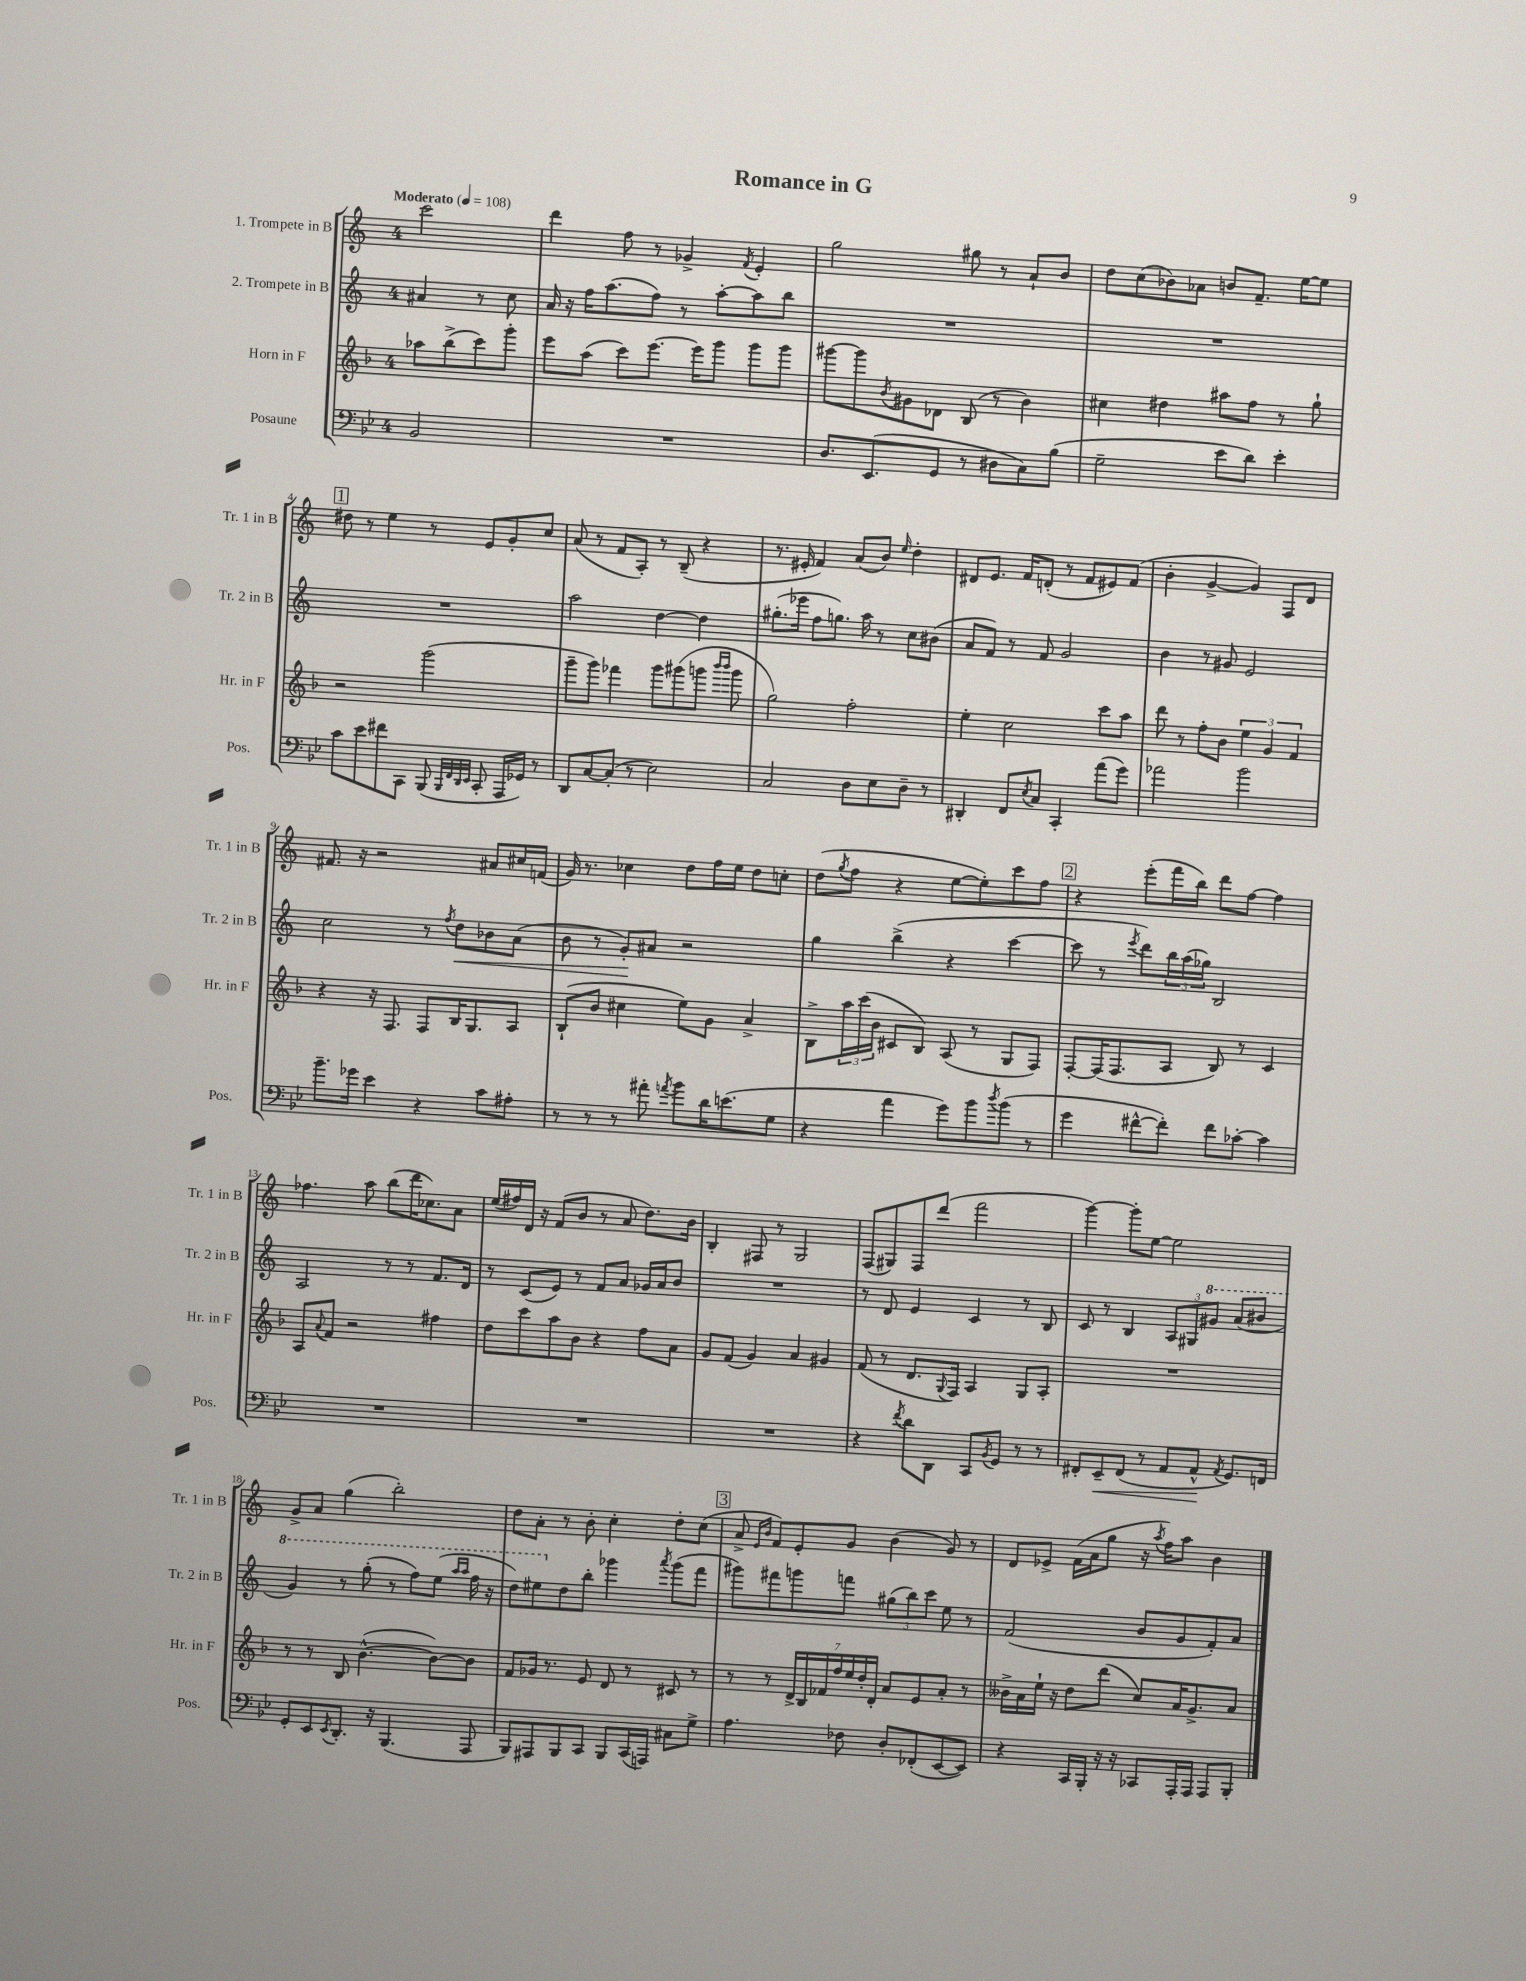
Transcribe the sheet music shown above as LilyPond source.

\header { title = "Romance in G" }
<<
\new StaffGroup <<
\new Staff = "s0" \with { instrumentName = "1. Trompete in B" shortInstrumentName = "Tr. 1 in B" } {
    \clef treble \key c \major \once \override Staff.TimeSignature.style = #'single-digit \time 4/4 \partial 2 \tempo "Moderato" 4 = 108
    c'''2 |
    d'''4 f''8 r8 ges'4-> \acciaccatura { f'8 } e'4-. |
    g''2 gis''8 r8 a'8-! b'8 |
    d''8 c''8( bes'8) aes'8 b'8 f'8.-- e''16~ e''8 |
    \mark \markup { \box "1" } dis''8 r8 e''4 r8 e'8 g'8-. c''8 |
    a'8( r8 f'8 a8-.) r8 b8--( r4 |
    r8. eis'16-. f'4) a'8( b'8) \grace { e''16 } d''4-. |
    dis'8 e'8. f'16 d'8-.( r8 f'8 eis'8) f'8( |
    b'4-. g'4~-> g'4) f8 d'8 |
    fis'8. r16 r2 ais'8 cis''16 f'16( |
    g'16) r8. ces''4 d''8 f''16 e''16 d''8 c''8-. |
    d''8( \acciaccatura { g''8 } f''8 r4 e''8~ e''8-.) c'''8 f''8 |
    \mark \markup { \box "2" } r4 e'''8-.( f'''16 b''16) d'''8 f''8~ f''4 |
    fes''4. a''8 b''8( d'''16 ces''8.) a'8 |
    e''16( fis''16) d'16 r16 f'8( b'8 r8 a'8 d''8.) b'16 |
    b4-. fis8 r8 g2 |
    f8( gis8) f8 d'''8( f'''2 |
    g'''4~) g'''8-. e''8~ e''2 |
    g'8-> a'8 g''4( b''2-.) |
    d''8 a'8-. r8 b'8-. c''4-. d''8-. c''8( |
    \mark \markup { \box "3" } a'8-> \grace { e'16 b'16 } f'8) e'8-. g'8 b'4( g'8) r8 |
    d'8 ees'8-> f'16( a'16 g''8 r16 \acciaccatura { a''8 } f''16) a''8 b'4 \bar "|." |
}
\new Staff = "s1" \with { instrumentName = "2. Trompete in B" shortInstrumentName = "Tr. 2 in B" } {
    \clef treble \key c \major \once \override Staff.TimeSignature.style = #'single-digit \time 4/4 \partial 2
    ais'4 r8 c''8 |
    a'16 r16 f''16 a''8.( f''8) r8 a''8~-. a''8 b''8 |
    R1 |
    R1 |
    \mark \markup { \box "1" } R1 |
    a''2 d''4~ d''4 |
    gis''8.-.( ees'''16 f''8 g''8.) a''16 r8 c''8 bis'8( |
    a'8 f'8) r8 f'8 g'2 |
    b'4 r8 gis'8 e'2 |
    c''2 r8 \acciaccatura { f''8 } d''8\< bes'8 a'8( |
    b'8 r8 g'8-.\!) ais'8 r2 |
    g''4 b''4->( r4 c'''4~ |
    \mark \markup { \box "2" } c'''8 r8 \acciaccatura { e'''8 } d'''8) \tuplet 3/2 { b''16 a''16( ges''16) } b2 |
    a2 r8 r8 f'8. d'16 |
    r8 c'8( e'8) r8 f'8 a'8 ges'16 a'16 b'8 |
    R1 |
    r8 d'8 e'4 c'4 r8 b8 |
    c'8 r8 b4 \tuplet 3/2 { a8 gis8 \ottava #1 gis''8 } a''8( bis''8 |
    g''4) r8 g'''8-.( r8 f'''8) e'''8( \grace { a'''16 a'''16 } f'''16 r16 |
    d'''8) eis'''8 \ottava #0 d''8 b''8-. ges'''4 \acciaccatura { a'''8 } ges'''8( f'''8 |
    \mark \markup { \box "3" } gis'''8) fis'''8 g'''8 f'''8 \tuplet 3/2 { gis''8( b''8) c'''8 } e''8 r8 |
    f'2( b'8 g'8 f'8-.) a'8 \bar "|." |
}
\new Staff = "s2" \with { instrumentName = "Horn in F" shortInstrumentName = "Hr. in F" } {
    \clef treble \key f \major \once \override Staff.TimeSignature.style = #'single-digit \time 4/4 \partial 2
    aes''8 bes''8->( c'''8) g'''8-. |
    e'''8 a''8( c'''8) e'''8.~ e'''16 g'''8 g'''8 g'''8 |
    gis'''8~ gis'''8 \acciaccatura { bes'8 } gis'8 des'8 bes8( r8 bes'4) |
    cis''4 dis''4 ais''8 f''8 r8 g''8-! |
    \mark \markup { \box "1" } r2 g'''2( |
    g'''8-- g'''8) fes'''4 g'''8 gis'''8( g'''8 \grace { bes'''16 bes'''16 } g'''8 |
    g''2) f''2-. |
    e''4-. c''2 c'''8 a''8 |
    d'''8 r8 f''8-. bes'8 \tuplet 3/2 { e''4 g'4 f'4 } |
    r4 r16 f8. f8 bes16 g8. a8 |
    bes8-!( bes'8 cis''4 e''8) g'8 a'4-> |
    bes8-> \tuplet 3/2 { a''16 c'''16( bes'16 } cis'8 bes8) a8( r8 g8 f8) |
    \mark \markup { \box "2" } f8~-. f16( f8. a8 bes8) r8 c'4 |
    a8 \appoggiatura { a'8 } f'8 r2 fis''4 |
    d''8 c'''8 a''8 bes'8 r4 f''8 a'8 |
    g'8 f'8( g'4) a'4 gis'4 |
    f'8( r8 d'8. \appoggiatura { g8 } f16) a4 g8 a8-. |
    R1 |
    r8 r8 bes8 bes'4.~-^( bes'8~) bes'8 |
    f'8 ges'16 r8. e'8 d'8 r8 cis'8 r8 |
    \mark \markup { \box "3" } r8 r8 \tuplet 7/4 { d'16-> bes16 fes'16 f''16 e''16 d''16-. d'16-. } a'8 e'8 a'8-. r8 |
    beses'16-> a'16 e''16-! r16 d''8 d'''8( c''8) a'16 g'8.-> a'8 \bar "|." |
}
\new Staff = "s3" \with { instrumentName = "Posaune" shortInstrumentName = "Pos." } {
    \clef bass \key bes \major \once \override Staff.TimeSignature.style = #'single-digit \time 4/4 \partial 2
    bes,2 |
    R1 |
    d8. ees,8.( g,8 r8 dis8 c8) bes8( |
    g2-- ees'8 d'8) ees'4-. |
    \mark \markup { \box "1" } c'8 ees'8 fis'8 c,8 bes,,8( \grace { bes,,32 f,32 d,32 ees,32 } c,8-. a,,16 ges,16) r8 |
    d,8 c8~ c8-.( r8 ees2) |
    c2 d8 ees8 d8-- r8 |
    dis,4-. f,8 \acciaccatura { ees8 } c8 c,4-. a'8( g'8) |
    aes'2 bes'2 |
    bes'8.-- ges'16 ees'4 r4 c'8 ais8-. |
    r8 r8 r8 ais'8-. \acciaccatura { a'8 } bes'8 d'16 e'8.( g8 |
    r4 a'4 g'8) bes'8 \acciaccatura { d''8 } bes'8( r8 |
    \mark \markup { \box "2" } g'4 fis'8~-^ fis'8-.) fis'8 ces'8~-. ces'4 |
    R1 |
    R1 |
    R1 |
    r4 \acciaccatura { f'8 } d'8 d,8 c,8 \acciaccatura { bes,8 } g,8 r8 r8 |
    fis,8-. ees,8--\< fis,8( r8 a,8 a,8-^\! \acciaccatura { a,8 } g,8.) f,16 |
    g,8-. ees,8 \acciaccatura { ees,8 } d,8.-. r16 bes,,4.( a,,8 |
    bes,,8) ais,,8 bes,,8 c,8 bes,,8 c,16( a,,16) cis8 g8-> |
    \mark \markup { \box "3" } a4. fes8 d8-. fes,8-.( ees,8~ ees,8) |
    r4 c,16 bes,,16-. r16 r16 ces,8 a,,16-. a,,16 a,,8 bes,,8-. \bar "|." |
}
>>
>>
